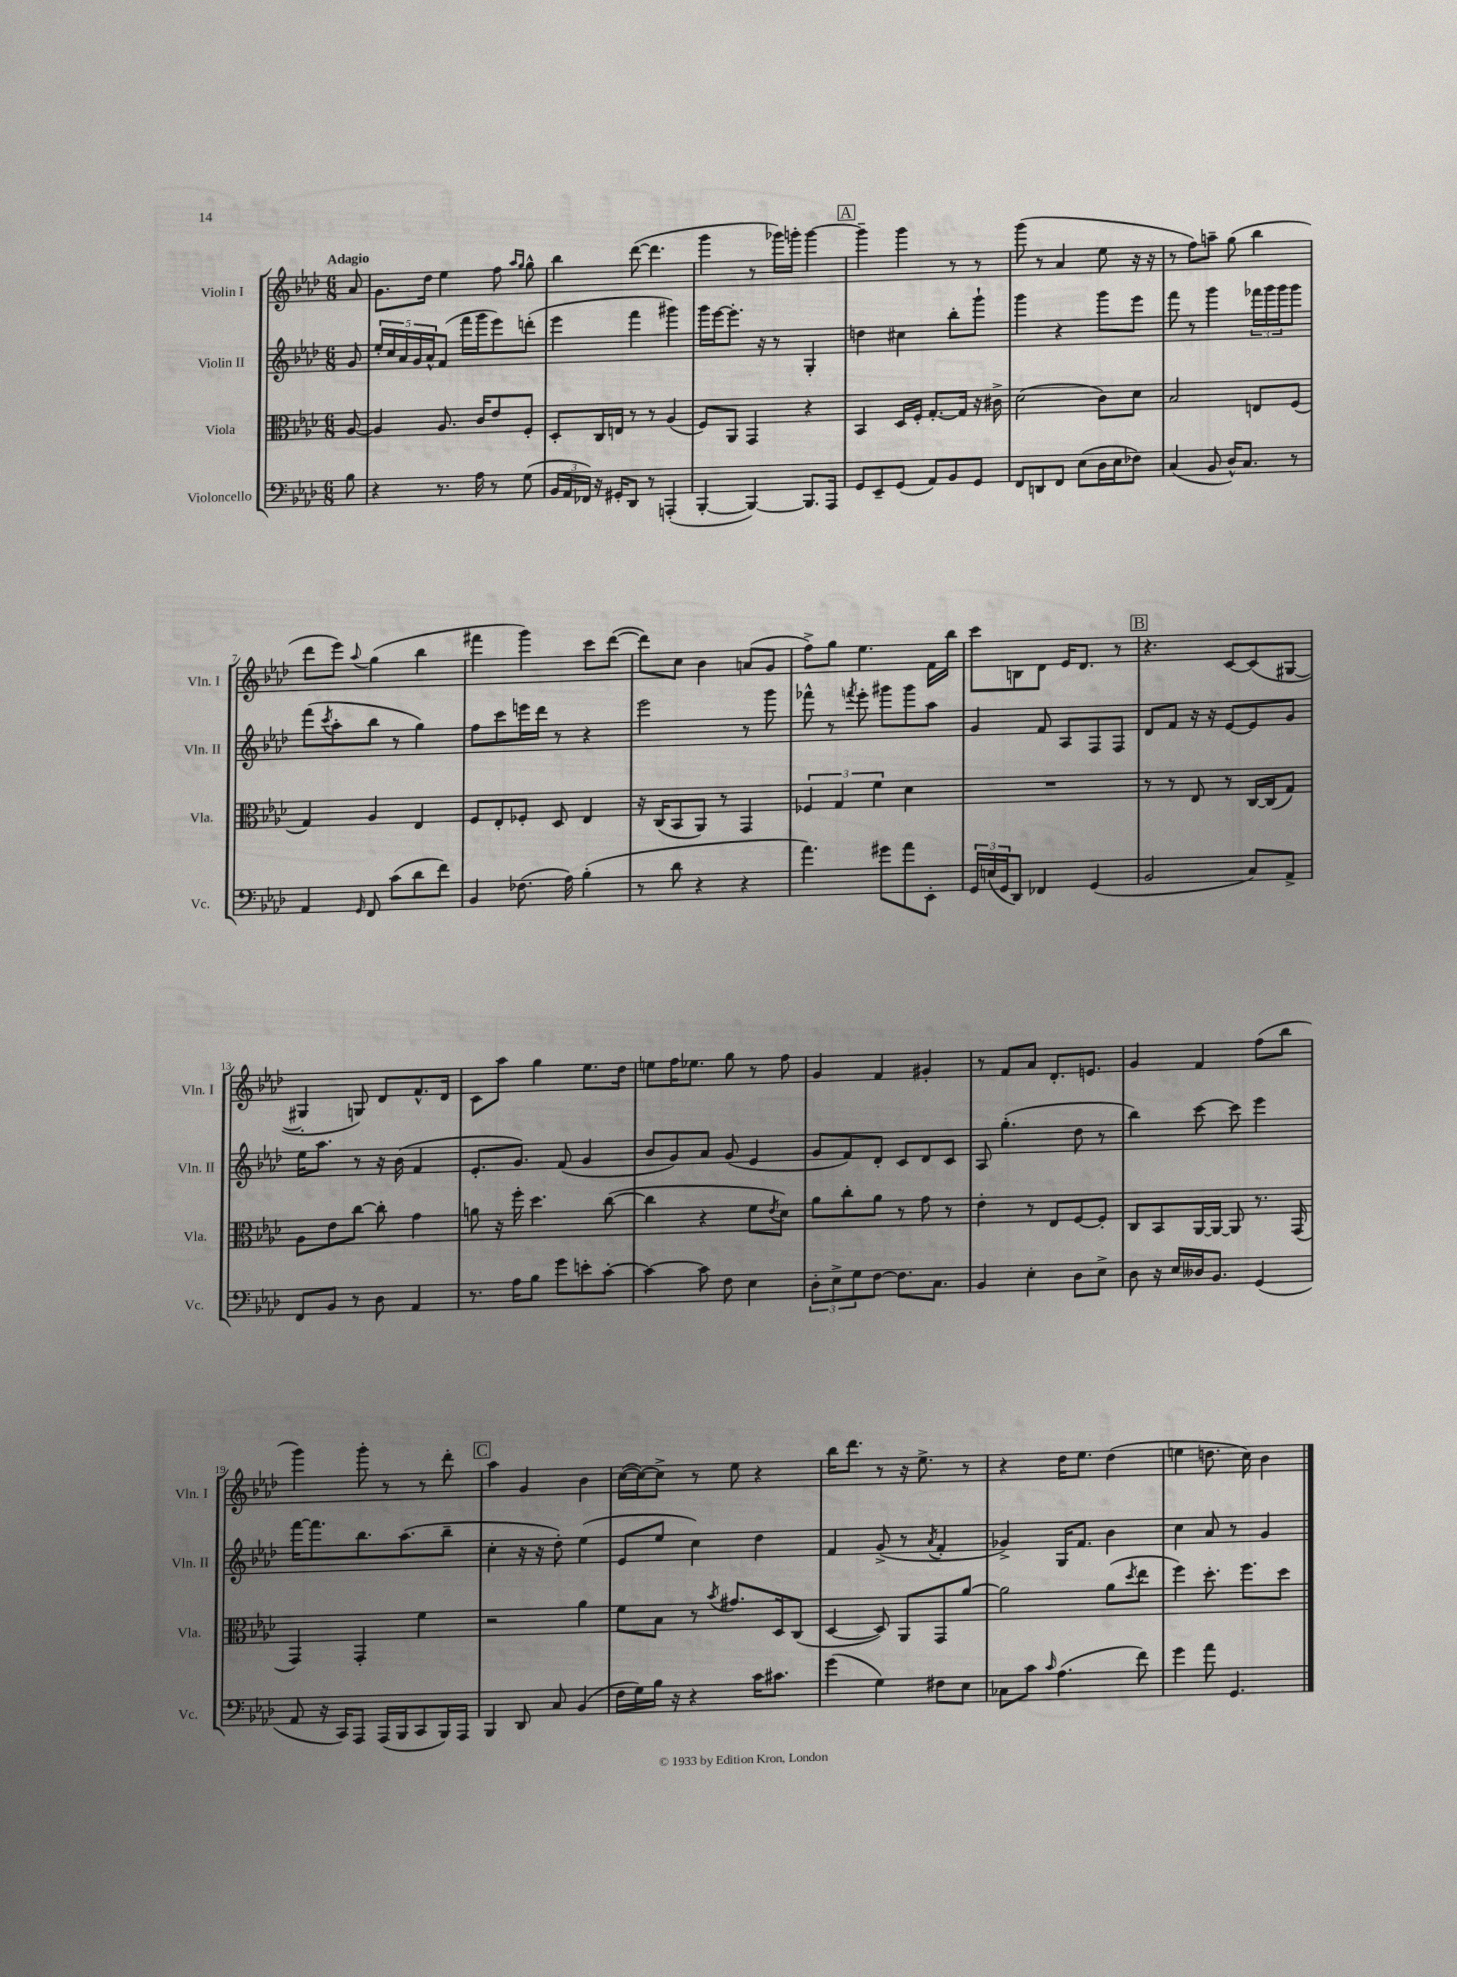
<<
\new StaffGroup <<
\new Staff = "s0" \with { instrumentName = "Violin I" shortInstrumentName = "Vln. I" } {
    \clef treble \key aes \major \numericTimeSignature \time 6/8 \partial 8 \tempo "Adagio"
    aes'8 |
    g'8. des''16 ees''4 f''8 \grace { aes''16 g''16 } g''8-^ |
    bes''4 des'''8~( des'''4. |
    g'''4 r8 ges'''16) g'''16-. g'''4~ |
    \mark \markup { \box "A" } g'''4-- g'''4 r8 r8 |
    g'''8( r8 aes'4 ees''8 r16 r16 |
    r8 f''8) a''8-- g''8( bes''4 |
    des'''8 ees'''8) \appoggiatura { aes''8 } g''4( bes''4 |
    fis'''4 g'''4) c'''8 des'''8~( |
    des'''8) c''8 bes'4 a'8( g'8 |
    f''8->) g''8 ees''4. f'16 bes''16 |
    c'''8 b8 des'8 ees'16 des'8. r8 |
    \mark \markup { \box "B" } r4. c'8~ c'8( gis8~ |
    gis4-. g8) des'8 f'8.-^ des'16 |
    c'8 aes''8 g''4 ees''8. des''16 |
    e''8 f''16 ees''8. g''8 r8 f''8 |
    g'4 f'4 gis'4-. |
    r8 f'8 aes'8 des'8.-. e'8. |
    g'4 f'4 f''8( bes''8 |
    g'''4) g'''8-. r8 r8 des'''8-. |
    \mark \markup { \box "C" } aes''4 g'4 bes'4 |
    c''16~( c''16~) c''8-> r8 ees''8 r4 |
    bes''16 des'''8. r8 r16 ees''8.-> r8 |
    r4 des''16 ees''8. des''4( |
    e''4 d''8. c''16) bes'4 \bar "|." |
}
\new Staff = "s1" \with { instrumentName = "Violin II" shortInstrumentName = "Vln. II" } {
    \clef treble \key aes \major \numericTimeSignature \time 6/8 \partial 8
    g'8 |
    \tuplet 5/4 { ees''16-. c''16 aes'16 g'16 aes'16-^ } f'8( f'''16 g'''16 ees'''8) d'''8-.( |
    ees'''4 f'''4 gis'''4) |
    g'''16 ees'''16~ ees'''8.-. r16 r8 g4-. |
    \mark \markup { \box "A" } d''4 cis''4 bes''8-. g'''8-! |
    g'''4 r4 g'''8 ees'''8 |
    f'''8 r8 g'''4 \tuplet 3/2 { fes'''16 g'''16 g'''16 } g'''8 |
    f'''8( \acciaccatura { c'''8 } aes''8-. bes''8 r8 g''4) |
    f''8 c'''8 e'''16 des'''16 r8 r4 |
    ees'''2 r8 g'''8 |
    fes'''8-^ r8 \acciaccatura { f'''8 } ees'''8-. gis'''8 gis'''8 aes''8 |
    g'4 f'8 aes8 f8 f8 |
    \mark \markup { \box "B" } des'8 f'8 r16 r16 ees'8~ ees'8 g'8 |
    ees''16 aes''8. r8 r16 bes'16( f'4 |
    ees'8.-. g'8.) f'8( g'4 |
    bes'8 g'8) aes'8 g'8( ees'4 |
    g'8 f'8) des'8-. c'8 des'8 c'8 |
    aes8 g''4.-.( des''8 r8 |
    bes''4) c'''8~ c'''8 ees'''4 |
    f'''16~ f'''8. bes''8. aes''8.( bes''8-- |
    \mark \markup { \box "C" } c''4-. r16 r16 des''8-.) ees''4( |
    ees'8 ees''8 c''4) des''4 |
    f'4 g'8->( r8 \acciaccatura { aes'8 } f'4-. |
    ges'4->) g16 f'8. bes'4 |
    c''4 aes'8 r8 g'4 \bar "|." |
}
\new Staff = "s2" \with { instrumentName = "Viola" shortInstrumentName = "Vla." } {
    \clef alto \key aes \major \numericTimeSignature \time 6/8 \partial 8
    aes8~ |
    aes4 aes8. c'16 ees'8 f8-. |
    des8-. c16 e16 r8 r8 aes4( |
    f8) aes,8 g,4 r4 |
    \mark \markup { \box "A" } bes,4 des16 f16-. g8.~-. g16 r16 cis'16-> |
    des'2( c'8) des'8 |
    bes2 e8 f8( |
    g4) aes4 ees4 |
    f8 ees8-. fes8-. des8 ees4 |
    r16 c16( bes,8 aes,8) r8 g,4 |
    \tuplet 3/2 { fes4 g4 f'4 } des'4 |
    R2. |
    \mark \markup { \box "B" } r8 r8 ees8 r8 c16~ c16( g8) |
    aes8 ees'8 c''8~ c''8-. g'4 |
    a'8 r16 f''16-. des''4. c''8~( |
    c''4 r4 f'8 \acciaccatura { ees'8 } des'8) |
    aes'8 c''8-. aes'8 r8 g'8 r8 |
    ees'4-. r8 ees8 f8~ f8-. |
    c8 bes,8 aes,16~ aes,16~ aes,8 r8. g,16( |
    g,4) g,4-. f'4 |
    \mark \markup { \box "C" } r2 aes'4 |
    f'8 bes8 r8 \acciaccatura { bes'8 } gis'8. des16 c8( |
    des4~ des8) aes,8 g,8 aes'8~ |
    aes'2 aes'8( \acciaccatura { des''8 } ees''8 |
    f''4) des''8.-. f''8. des''8 \bar "|." |
}
\new Staff = "s3" \with { instrumentName = "Violoncello" shortInstrumentName = "Vc." } {
    \clef bass \key aes \major \numericTimeSignature \time 6/8 \partial 8
    bes8 |
    r4 r8. aes16 r8 g8( |
    \tuplet 3/2 { bes,16 aes,16 fes,16) } r16 gis,16-. des,8 r8 a,,4-.( |
    bes,,4~-. bes,,4~) bes,,8. aes,,16 |
    \mark \markup { \box "A" } g,8 ees,8-- g,8( aes,8) bes,8 g,8 |
    f,8 d,8 f,8 ees8( des16 ees16 fes8) |
    c4( bes,8 des16-^) c8. r8 |
    aes,4 \grace { g,16 } f,8 c'8( des'8 f'8) |
    bes,4 fes8.( aes16) bes4-.( |
    r8 des'8 r4 r4 |
    aes'4.) gis'8 aes'8 ees,8-. |
    \tuplet 3/2 { g,16 e16( g,16 } des,8) fes,4 g,4( |
    \mark \markup { \box "B" } bes,2 c8) aes,8-> |
    f,8 bes,8 r8 des8 aes,4 |
    r8. aes16 bes8 g'8 e'8-. c'8~-. |
    c'4~ c'8 f8 ees4 |
    \tuplet 3/2 { des8-. ees8-> g8 } f8~ f8. c8. |
    bes,4 ees4-. des8 ees8-> |
    des8 r16 ees16 deses16 bes,8. g,4( |
    aes,8 r16 c,16) aes,,8 aes,,16( bes,,16 c,8 bes,,16) aes,,16 |
    \mark \markup { \box "C" } bes,,4 des,8 c8 bes,4( |
    f16 g16) bes16 r16 r4 c'16 cis'8. |
    g'4( g4) fis8 ees8 |
    ces8 c'8 \grace { c'16 } aes4.( f'8) |
    g'4 aes'8 g,4. \bar "|." |
}
>>
>>
